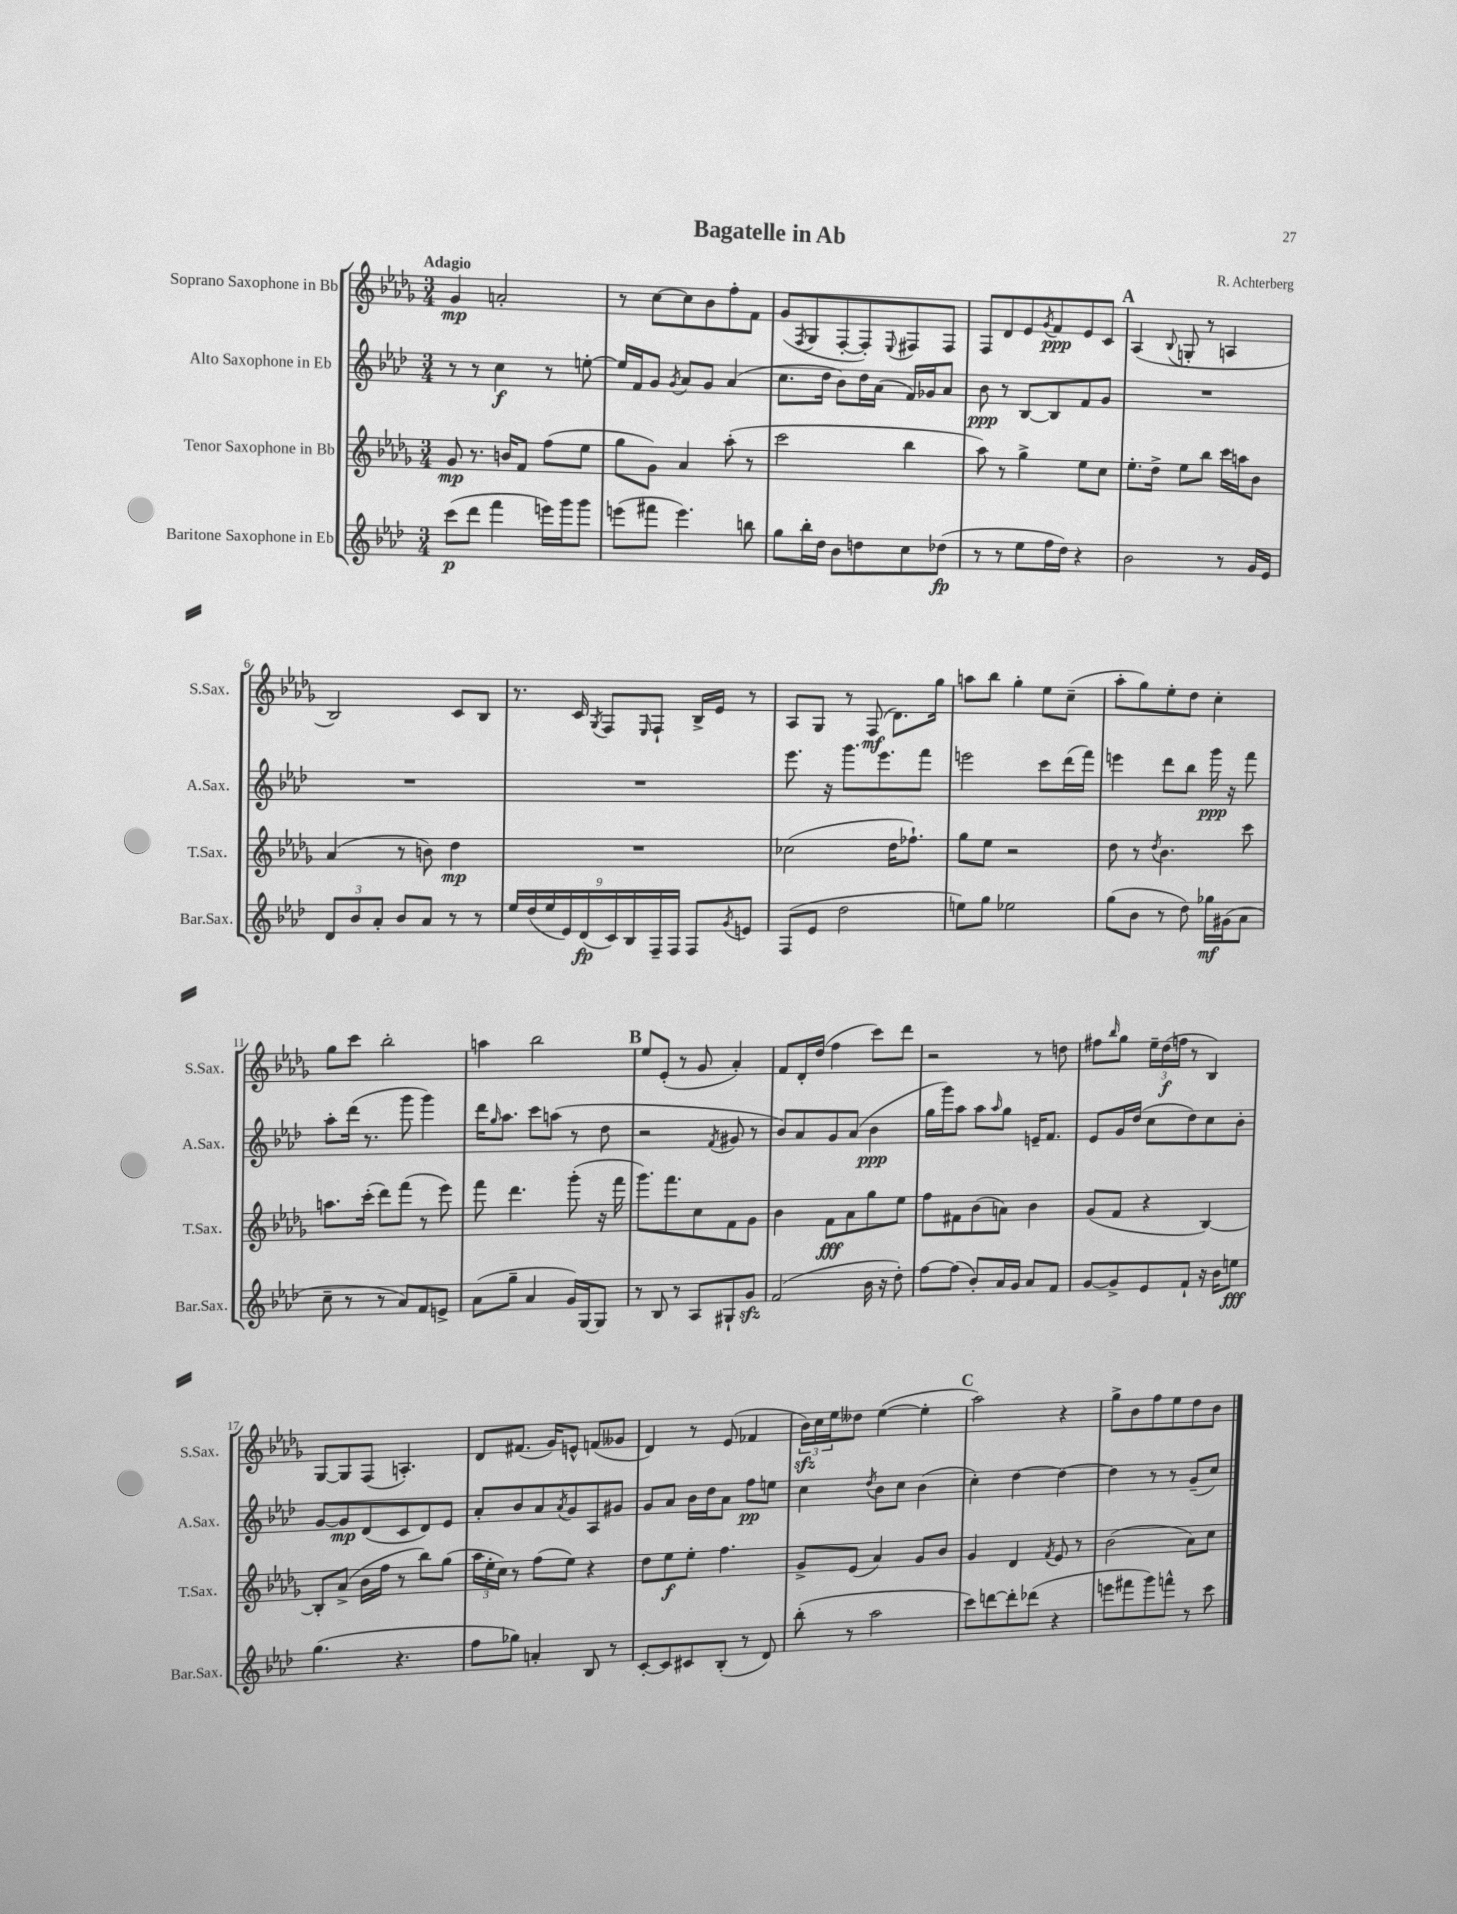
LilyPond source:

\header { title = "Bagatelle in Ab" composer = "R. Achterberg" }
<<
\new StaffGroup <<
\new Staff = "s0" \with { instrumentName = "Soprano Saxophone in Bb" shortInstrumentName = "S.Sax." } {
    \clef treble \key des \major \numericTimeSignature \time 3/4 \tempo "Adagio"
    ges'4\mp a'2-. |
    r8 c''8~ c''8 bes'8 f''8-. f'8 |
    ges'8( \acciaccatura { f8 } ges8 f8~-. f8-.) \appoggiatura { ees8 } fis8 fis8 |
    f8 des'8 ees'8 \acciaccatura { ges'8 } f'8\ppp ees'8 c'8 |
    \mark \markup { \bold "A" } aes4( \appoggiatura { bes8 } g8-. r8 a4 |
    bes2) c'8 bes8 |
    r8. c'16 \acciaccatura { ges8 } f8 \grace { ees16 } f8-! bes16-> ees'16 r8 |
    aes8 ges8 r8 f8\mf( des'8.) ges''16 |
    a''8 bes''8 ges''4-. ees''8 c''8--( |
    aes''8-. ges''8) ees''8-. des''8 c''4-. |
    ges''8 c'''8 bes''2-. |
    a''4 bes''2 |
    \mark \markup { \bold "B" } ees''8 ees'8-.( r8 ges'8 aes'4-.) |
    f'8 des'16-. des''16( f''4 c'''8) des'''8 |
    r2 r8 d''8 |
    fis''8 \grace { bes''16 } ges''8 \tuplet 3/2 { ees''16-- des''16\f( f''16 } r8 bes4) |
    ges8~ ges8 f8( a4.-.) |
    des'8 fis'8.( ges'16) e'8-^ f'8( geses'8 |
    des'4) r8 ees'8( fes'4 |
    \tuplet 3/2 { bes'16\sfz) c''16 ees''16 } deses''8 ees''4~( ees''4-. |
    \mark \markup { \bold "C" } aes''2) r4 |
    ges''8-> bes'8 f''8 ees''8 des''8 bes'8 \bar "|." |
}
\new Staff = "s1" \with { instrumentName = "Alto Saxophone in Eb" shortInstrumentName = "A.Sax." } {
    \clef treble \key aes \major \numericTimeSignature \time 3/4
    r8 r8 c''4\f r8 e''8~-. |
    e''16 f'16 g'8 \acciaccatura { g'8 } aes'8 g'8 aes'4( |
    c''8. des''16 bes'8) des''16 aes'16( f'16) ges'16 aes'8 |
    bes'8\ppp r8 bes8~ bes8 f'8 g'8 |
    \mark \markup { \bold "A" } R2. |
    R2. |
    R2. |
    ees'''8. r16 g'''8. ees'''8. f'''8 |
    e'''2 c'''8 des'''16( f'''16) |
    e'''4 des'''8 bes''8 g'''16\ppp r16 f'''8 |
    aes''8-. des'''16( r8. g'''8 g'''4) |
    des'''16 \grace { g''16 } aes''8. c'''8 a''8( r8 des''8 |
    \mark \markup { \bold "B" } r2 \acciaccatura { f'8 } gis'8 r8 |
    bes'8) aes'8 g'8 aes'8( bes'4\ppp |
    g''16 g'''16) aes''8 aes''8 \grace { aes''16 } g''8 e'16-- f'8. |
    ees'8 g'16 des''16( c''8 des''8) c''8 bes'8-. |
    g'8~ g'8\mp des'8( c'8 des'8) ees'8 |
    aes'8-. bes'8 aes'8 \acciaccatura { aes'8 } g'8 aes8 gis'8 |
    g'8 aes'8 bes'16 des''16 aes'8 f''8\pp e''8 |
    c''4 \acciaccatura { des''8 } bes'8 c''8 bes'4( |
    \mark \markup { \bold "C" } c''4-.) des''4~ des''4~ |
    des''4 r8 r8 g'8--( c''8) \bar "|." |
}
\new Staff = "s2" \with { instrumentName = "Tenor Saxophone in Bb" shortInstrumentName = "T.Sax." } {
    \clef treble \key des \major \numericTimeSignature \time 3/4
    ges'8\mp r8. b'16 f'8 f''8( ees''8 |
    ges''8 ges'8) aes'4 aes''8-.( r8 |
    c'''2 bes''4 |
    aes''8) r8 ges''4-> ees''8 c''8 |
    \mark \markup { \bold "A" } ees''8.-. des''16-> ees''8 bes''8 c'''16 a''16 bes'8 |
    aes'4( r8 b'8) des''4\mp |
    R2. |
    ces''2( des''16 fes''8.-!) |
    ges''8 ees''8 r2 |
    des''8 r8 \acciaccatura { des''8 } bes'4. c'''8 |
    a''8. c'''16-.( des'''8) f'''8( r8 ees'''8) |
    f'''8 des'''4. ges'''8-.( r16 f'''16 |
    \mark \markup { \bold "B" } ges'''8.) f'''8. c''8 f'8 ges'8 |
    bes'4 f'8\fff aes'8 ges''8 ees''8 |
    f''8 fis'8 bes'8( a'8) bes'4 |
    ges'8( f'8 r4 bes4~) |
    bes8-. aes'8->( bes'16 f''16 r8 bes''8) ges''8( |
    \tuplet 3/2 { aes''16 ees''16-. c''16) } r8 f''8( ees''8) r4 |
    des''8 ees''8\f ees''8-. f''4. |
    ges'8-> ees'8( aes'4) ges'8 bes'8 |
    \mark \markup { \bold "C" } ges'4 des'4 \acciaccatura { f'8 } ees'8 r8 |
    bes'2( aes'8) c''8 \bar "|." |
}
\new Staff = "s3" \with { instrumentName = "Baritone Saxophone in Eb" shortInstrumentName = "Bar.Sax." } {
    \clef treble \key aes \major \numericTimeSignature \time 3/4
    c'''8\p( des'''8 f'''4 e'''16) g'''16 g'''8 |
    e'''8( fis'''8 e'''4.) b''8 |
    g''8 bes''16-. des''16 bes'8 d''8 c''8 des''8\fp( |
    r8 r8 ees''8 f''16 des''16) r4 |
    \mark \markup { \bold "A" } bes'2 r8 g'16 ees'16 |
    \tuplet 3/2 { des'8 bes'8 aes'8-. } bes'8 aes'8 r8 r8 |
    \tuplet 9/8 { ees''16 des''16( ees''16 ees'16) des'16\fp( c'16) bes16 f16-- f16 } f8 \acciaccatura { g'8 } e'8 |
    f8( ees'8 des''2 |
    e''8) g''8 ees''2 |
    g''8( bes'8 r8 des''8) ges''16\mf gis'16( aes'8 |
    c''8-- r8 r8 aes'8) f'8 e'8-> |
    aes'8( g''8-- aes'4 g'16) g16~ g8 |
    \mark \markup { \bold "B" } r8 bes8 r8 aes8 gis8-! g'8\sfz |
    f'2( bes'16 r16 des''8-.) |
    f''8~ f''8( bes'8-.) aes'16 g'16 aes'8 f'8 |
    g'8~ g'8-> ees'8 f'8-! r16 bes'16 e''8\fff |
    g''4.( r4. |
    f''8 ges''8) a'4-. bes8 r8 |
    c'8~-. c'8 cis'8 bes8-.( r8 des'8) |
    bes''8-.( r8 aes''2 |
    \mark \markup { \bold "C" } c'''8) d'''8~ d'''8-. des'''8( r4 |
    e'''8 fis'''8 g'''8) f'''8-^ r8 c'''8 \bar "|." |
}
>>
>>
